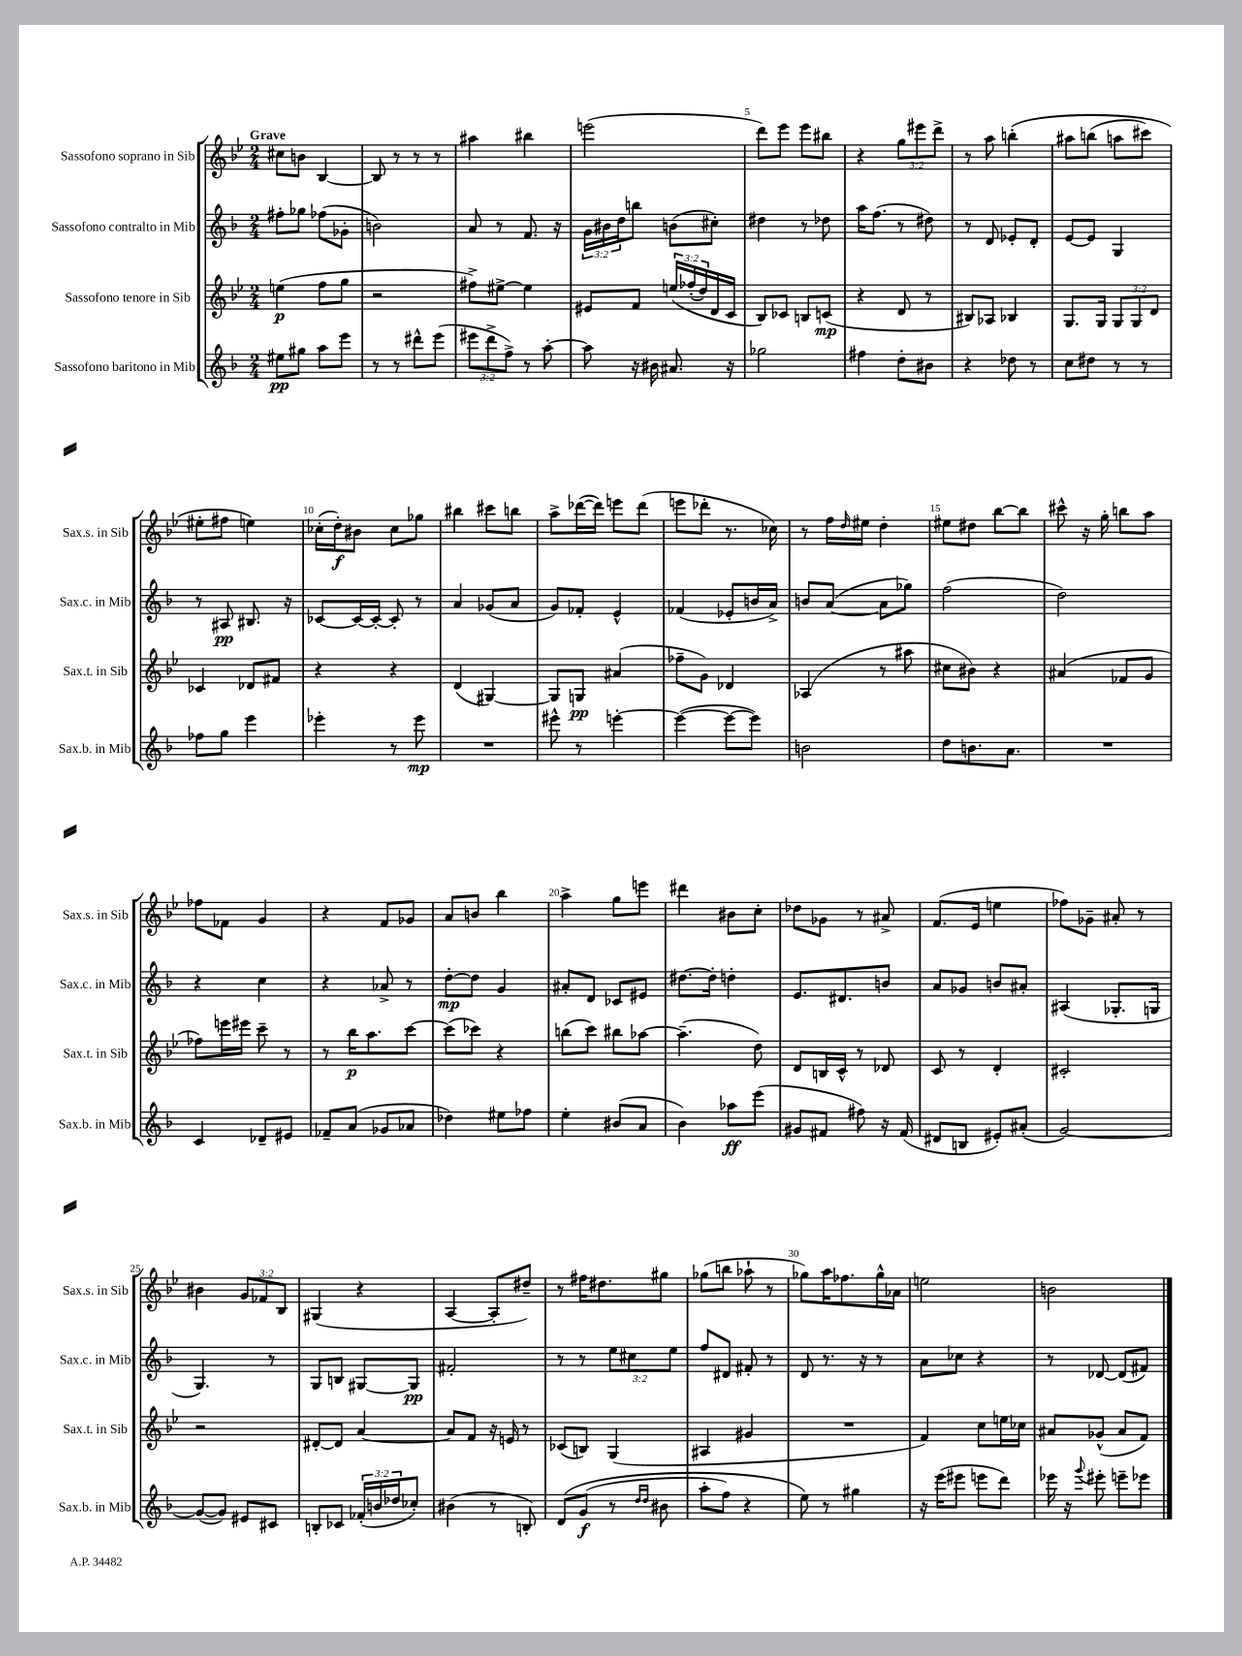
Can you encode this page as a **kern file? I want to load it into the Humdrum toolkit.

**kern	**kern	**kern	**kern
*staff4	*staff3	*staff2	*staff1
*clefG2	*clefG2	*clefG2	*clefG2
*k[b-]	*k[b-e-]	*k[b-]	*k[b-e-]
*M2/4	*M2/4	*M2/4	*M2/4
8ee#	(4ee	8ff#'	8cc#
8gg#	.	8gg-	8b
8aa	8ff	(8ff-	[4B-
8eee	8gg	8g-'	.
=	=	=	=
8r	2r	2b)	8B-]
8r	.	.	8r
8ddd#^^	.	.	8r
(8eee	.	.	8r
=	=	=	=
12eee#	8ff#^)	8a	4aa#
12ddd^	.	.	.
.	[8ee#^	8r	.
12ff^)	.	.	.
8r	4ee#]	8.f	4bb#
[8aa'	.	.	.
.	.	16r	.
=	=	=	=
8aa]	8e#	24g	(2eee
.	.	24b#	.
.	.	24dd	.
16r	8f	8bb	.
16b#	.	.	.
8.a#	&(24ee	(8b	.
.	(24ff-'	.	.
.	24dd)	.	.
.	16d	8cc#')	.
16r	16c	.	.
=	=	=	=
2gg-	8B-&)	4dd#	8ddd)
.	8c-	.	8eee-
.	8B	8r	8eee-
.	(8c	8dd-	8bb#
=	=	=	=
4ff#	4r	16aa	4r
.	.	(8.ff	.
8dd'	8d	8r	12gg
.	.	.	12eee#
8b#	8r	8dd#)	.
.	.	.	12ddd^
=	=	=	=
4r	8B#)	8r	8r
.	8A-	8d	8aa
8dd-	4B-	8e-'	&(4bb'
8r	.	8d'	.
=	=	=	=
8cc	8.G	[8e	8aa#
8dd#	.	8e]	(8bb
.	16G	.	.
8r	12G	4G	8aa
.	12G	.	.
8r	.	.	8ccc#)
.	12d	.	.
=	=	=	=
8ff-	4c-	8r	8ee#'
8gg	.	8A#	8ff#
4eee	8d-	8.B#	4ee&)
.	8f#	.	.
.	.	16r	.
=	=	=	=
4eee-'	4r	[8c-	(16cc-'
.	.	.	16dd')
.	.	16c-_	8b#
.	.	16c-'_	.
8r	4r	8c-']	8cc-
8eee-	.	8r	8gg-
=	=	=	=
2r	(4d	4a	4bb#
.	[4G#)	(8g-	8ccc#
.	.	8a	8bb
=	=	=	=
8eee#^^	8G#]	8g)	8aa^
8r	8G	8f-'	([16ddd-
.	.	.	16ddd-])
[4eee'	(4a#	4e^^	8eee
.	.	.	(8ddd-
=	=	=	=
(4eee_	8ff-~	(4f-	8eee
.	8g)	.	8ddd-'
8eee_	4d-	8e-'	8.r
8eee])	.	16b	.
.	.	16a^)	16cc-)
=	=	=	=
2b	(4A-	8b	8r
.	.	([8a	16ff
.	.	.	16qqdd
.	.	.	16ee#
.	8r	8a]	4dd'
.	8aa#	8gg-)	.
=	=	=	=
8dd	8cc#	(2ff	8ee#
8.b	8b#)	.	8dd#
.	4r	.	[8bb-
8.a	.	.	.
.	.	.	8bb-]
=	=	=	=
2r	(4a#	2dd)	8ccc#^^
.	.	.	16r
.	.	.	16gg'
.	8f-	.	8bb
.	8g	.	8aa
=	=	=	=
4c	8ff-)	4r	8ff-
.	16eee	.	8f-
.	16eee#	.	.
8d-~	8ccc~	4cc	4g
8e#	8r	.	.
=	=	=	=
8f-~	8r	4r	4r
(8a	16bb-	.	.
.	8.aa	.	.
8g-	.	8a-^	8f
8a-	[8ccc	8r	8g-
=	=	=	=
4dd-)	(8ccc]	[8dd'	8a
.	8ccc-)	8dd]	8b
8ee#	4r	4g	4bb-
8ff-	.	.	.
=	=	=	=
4ee'	(8bb	8a#'	4aa^
.	8ccc)	8d	.
(8b#	8bb#	8c-	8gg
8a	[8aa-	8e#	8eee
=	=	=	=
4b-)	(4.aa-~]	[8.dd#	4ddd#
.	.	16dd#']	.
8aa-	.	4dd'	8b#
(8eee	8dd)	.	8cc'
=	=	=	=
8g#	8d	8.e	8dd-
8f#	16B	.	8g-
.	16c^^	8.d#	.
8ff#)	8r	.	8r
16r	8d-	8b	8a#^
(16f#	.	.	.
=	=	=	=
8d#	8c	8a	(8.f
8B	8r	8g-	.
.	.	.	16e-
8e#')	4d'	8b	4ee
(8a#'	.	8a#'	.
=	=	=	=
[2g)	2c#'	(4A#	8ff-)
.	.	.	8g-~
.	.	8.G-'	8a#'
.	.	.	8r
.	.	16G	.
=	=	=	=
(8g_	2r	4.G)	4b#
8g])	.	.	.
8e#	.	.	12g
.	.	.	12f-
8c#	.	8r	.
.	.	.	12B-
=	=	=	=
8B'	[8d#'	8G	(4G#
8c-	8d#]	8B	.
(24f-'	[4a	[8G#	4r
24b	.	.	.
24dd-	.	.	.
8cc-')	.	8G#]	.
=	=	=	=
(4b#	8a]	2f#'	[4A
.	8f	.	.
8r	16r	.	8A']
.	16e	.	.
8B')	8r	.	8dd#~)
=	=	=	=
&(8d	(8c-	8r	8r
(8g	8B)	8r	16ff#
.	.	.	8.dd#
8r	(4G	12ee	.
.	.	12cc#	.
16qqdd	.	.	.
16qqdd	.	.	.
8b#	.	.	8gg#
.	.	12ee	.
=	=	=	=
8aa'	4A#	8ff	(8gg-
8ff)	.	8d#	8bb
4r	4g#	8f#'	8aa-`
.	.	8r	8r
=	=	=	=
8ee&)	2r	8d	8gg-)
8r	.	8.r	16aa
.	.	.	8.ff-
4gg#	.	.	.
.	.	16r	.
.	.	8r	16gg-^^
.	.	.	16a-
=	=	=	=
16r	4f)	8a	2ee
(16eee	.	.	.
8eee#	.	8cc-	.
8eee	8cc	4r	.
8ddd)	16ee	.	.
.	16cc-	.	.
=	=	=	=
16eee-	8a#	8r	2b
16r	.	.	.
8qqggg	.	.	.
8eee#'	(8g-^^	[8d-	.
8eee~	8a#	(8d-]	.
8eee-	8f)	8f#)	.
==	==	==	==
*-	*-	*-	*-
